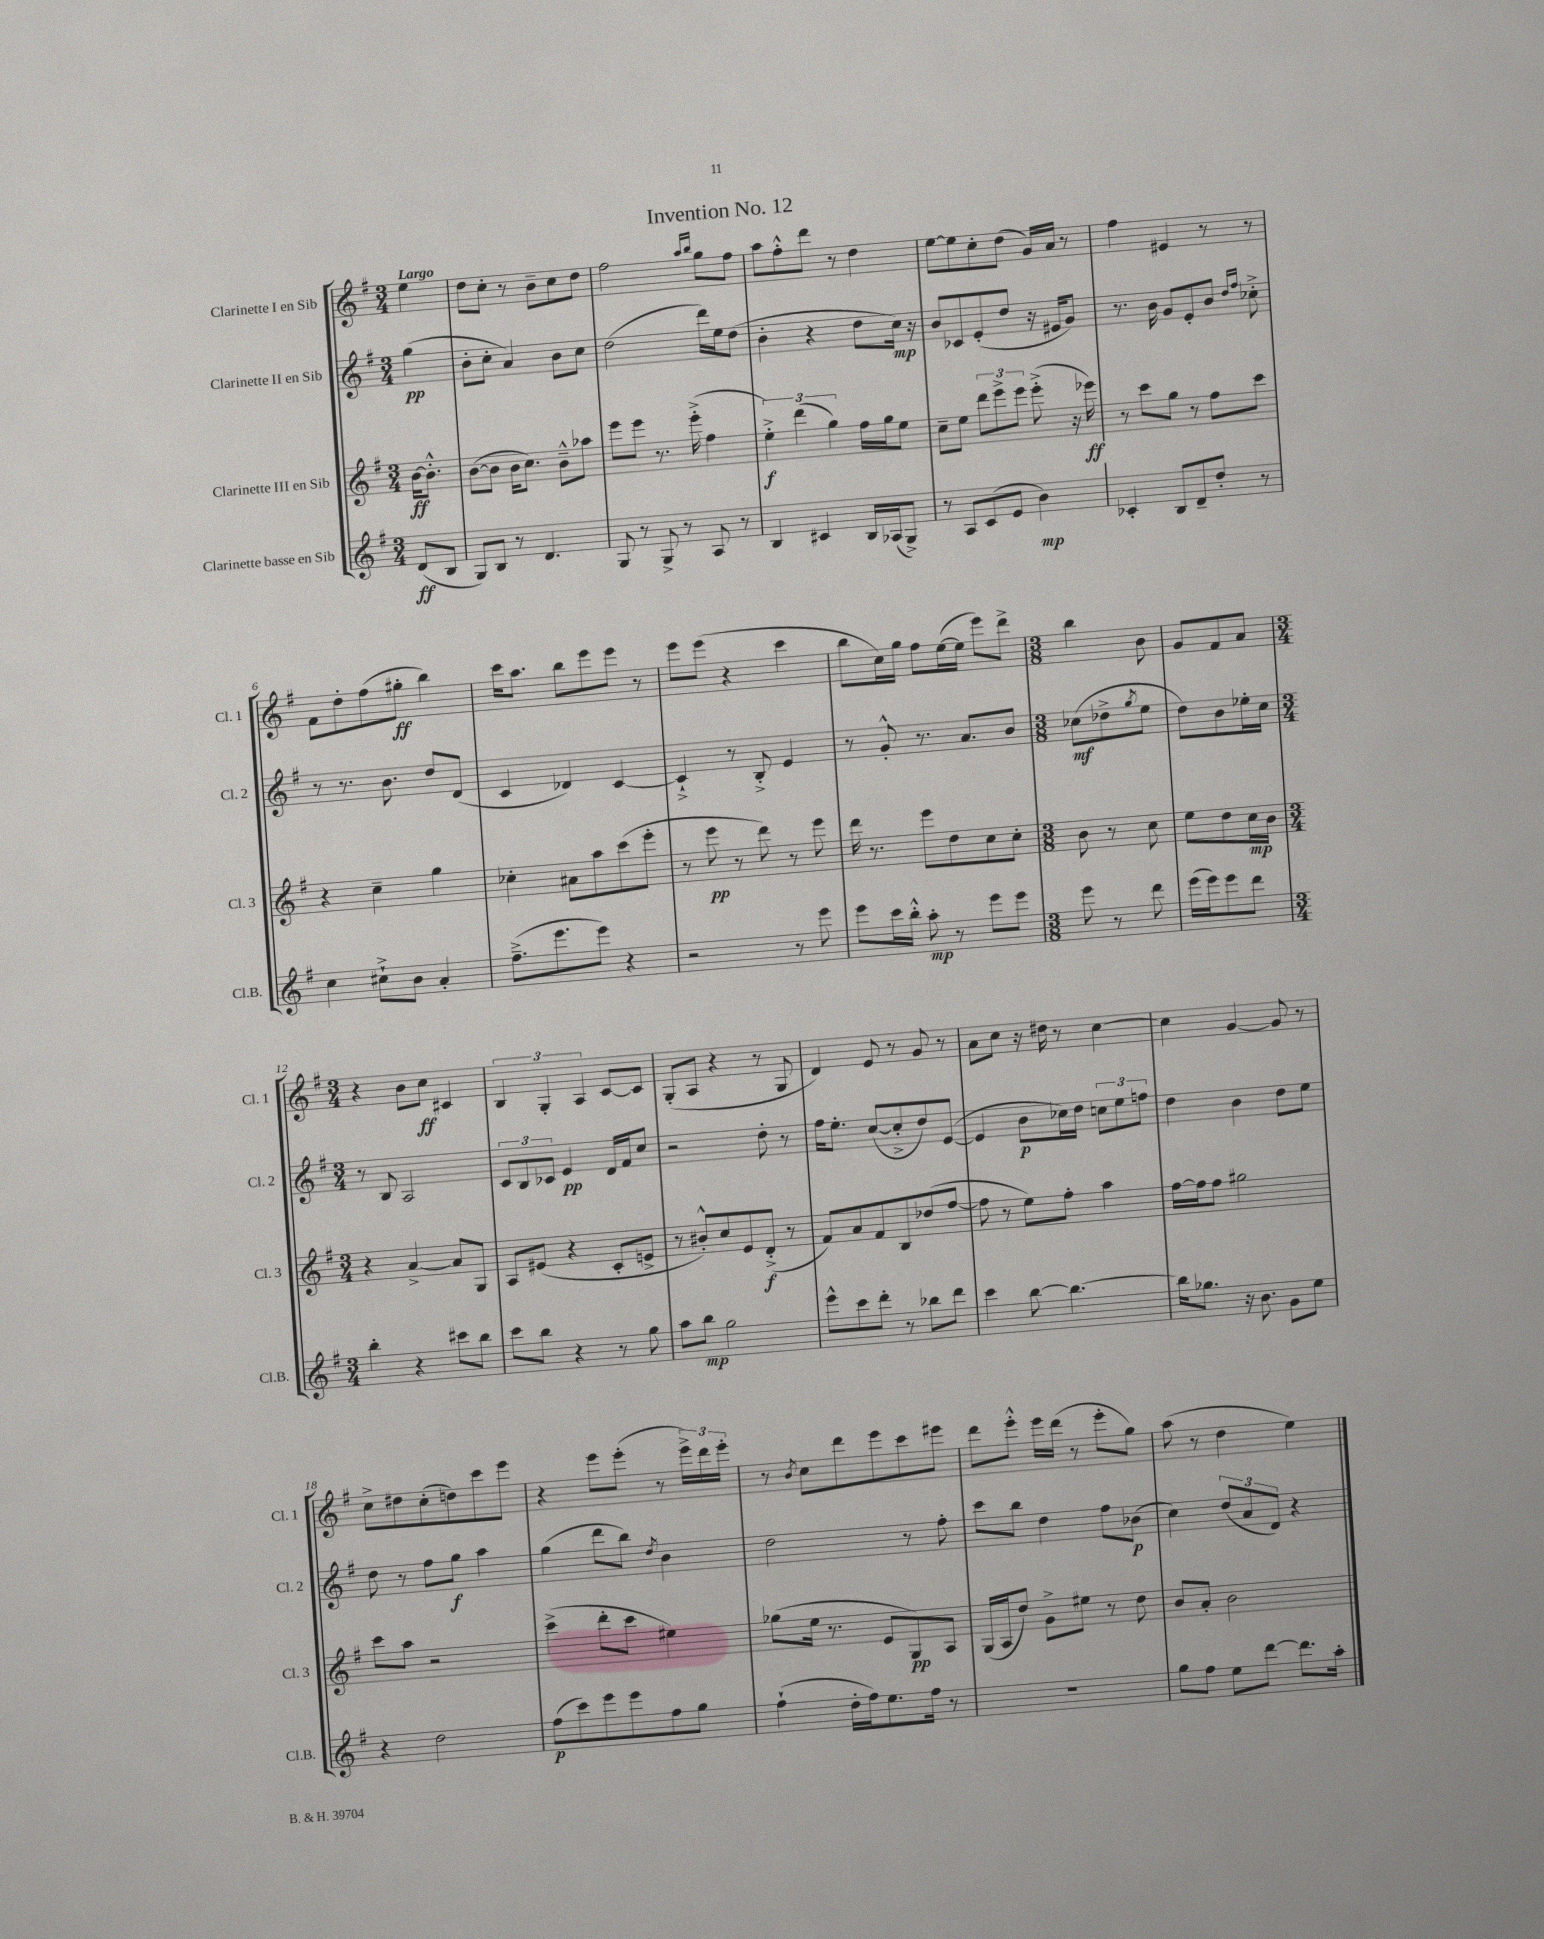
\header { title = "Invention No. 12" }
<<
\new StaffGroup <<
\new Staff = "s0" \with { instrumentName = "Clarinette I en Sib" shortInstrumentName = "Cl. 1" } {
    \clef treble \key g \major \numericTimeSignature \time 3/4 \partial 4 \tempo "Largo"
    e''4 |
    d''8 c''8-. r8 b'8-- c''8 d''8 |
    fis''2 \grace { a''16 b''16 } g''8 fis''8 |
    a''8 fis''8-.-^ d'''8 r8 d''4 |
    e''8~ e''8 c''8-. d''8( g'16) a'16 r8 |
    fis''4 eis'4 r8 r8 |
    fis'8 d''8-. fis''8( gis''8-.\ff b''4) |
    c'''16 a''8. b''8 e'''8 e'''8 r8 |
    e'''8 e'''8( r4 c'''4 |
    b''8 c''16) g''16 fis''8 e''16~( e''16 e'''8) d'''8-> |
    \numericTimeSignature \time 3/8 b''4 b'8 |
    g'8 fis'8 a'8 |
    \numericTimeSignature \time 3/4 r4 b'8 c''8\ff cis'4 |
    \tuplet 3/2 { b4 g4-. a4 } c'8~ c'8 |
    g8-.( a8 r4 r8 g8 |
    d'4) e'8 r8 g'8 r8 |
    a'8 c''8 r16 dis''16 r8 c''4~ |
    c''4 g'4~ g'8 r8 |
    c''8-> dis''8 c''8-.( d''8) c'''8 e'''8 |
    r4 e'''8 e'''8-.( r8 \tuplet 3/2 { e'''16->) d'''16 e'''16-. } |
    r8 \acciaccatura { b'8 } c''8 d'''8 e'''8 c'''8 eis'''8 |
    d'''8 e'''8-.-^ e'''16 d'''16( r8 e'''8-. g''8) |
    a''8( r8 d''4 e''4) \bar "|." |
}
\new Staff = "s1" \with { instrumentName = "Clarinette II en Sib" shortInstrumentName = "Cl. 2" } {
    \clef treble \key g \major \numericTimeSignature \time 3/4 \partial 4
    g''4\pp( |
    b'8-. c''8-. a'4) b'8 c''8 |
    d''2( d'''16) e''16 d''8( |
    b'4-. r4 d''8 c''16\mp) r16 |
    b'8 ces'8 e'8-.( d''8 r16 eis'16 g'8) |
    r8. b'16 g'8 e'8-. b'8 \grace { d''16 fis''16 } ces''8-.-> |
    r8 r8. b'8. d''8 d'8( |
    c'4 des'4) c'4~ |
    c'4-!-> r8 b8-.-> e'4 |
    r8 g'8-.-^ r8. a'8. b'8 |
    \numericTimeSignature \time 3/8 ces''8\mf( des''8-> \acciaccatura { g''8 } e''8 |
    d''8) b'8 ees''16-. c''16 |
    \numericTimeSignature \time 3/4 r8 b8 a2 |
    \tuplet 3/2 { c'8 b8 ces'8 } e'4\pp d'16 fis'16 c''8 |
    r2 d''8-. r8 |
    fis''16 e''8.-. c''8~( c''8-.-> d''8) e'8~( |
    e'4 b'8\p ces''16) d''16 \tuplet 3/2 { c''8 e''8 f''8 } |
    d''4 b'4 d''8 e''8 |
    d''8 r8 fis''8 g''8\f a''4 |
    g''4( d'''8 b''8) \acciaccatura { d''8 } b'4 |
    d''2 r8 fis''8-. |
    c'''8 b''8 d''4 fis''8 bes'8\p( |
    c''4) \tuplet 3/2 { d''8( a'8 d'8) } r4 \bar "|." |
}
\new Staff = "s2" \with { instrumentName = "Clarinette III en Sib" shortInstrumentName = "Cl. 3" } {
    \clef treble \key g \major \numericTimeSignature \time 3/4 \partial 4
    b'16~\ff b'8.-.-^ |
    b'8~( b'8 b'16 c''8.) b'8---^ aes''8 |
    e'''8 e'''8 r8. e'''16-.->( fis''4 |
    \tuplet 3/2 { e''4-.->\f) d'''4( g''4) } fis''16 g''16 e''8 |
    c''8-- e''8 \tuplet 3/2 { d'''8 e'''8-> e'''8 } e'''8-.->( r16 ees'''16\ff) |
    r8 c'''8 g''8 r8 fis''8 c'''8 |
    r4 c''4-- g''4 |
    ces''4-. ais'8 a''8 c'''8( e'''8-. |
    r8 e'''8\pp r8 d'''8) r8 e'''8 |
    d'''16 r8. e'''8 d''8 c''8 c''8-. |
    \numericTimeSignature \time 3/8 b'8 r8 c''8 |
    e''8 d''8 c''16\mp b'16 |
    \numericTimeSignature \time 3/4 r4 a'4~-> a'8 g8 |
    a8 eis'8( r4 c'8-. e'8-> |
    r8 bis'8-.-^) c''8 e'8 d'8-.->\f( r8 |
    fis'8) a'8 fis'8 b8 des''8( fis''8~ |
    fis''8 r8 e''8) fis''8-. a''4 |
    fis''16~ fis''16 fis''8 gis''2 |
    c'''8 a''8 r2 |
    c'''4->( d'''8-. c'''8 eis''4) |
    ges''8( e''16 r8. e'8 g8\pp) a8 |
    g16( a16 d''8) g'8-> eis''8 r8 d''8 |
    b'8 a'8-. b'2 \bar "|." |
}
\new Staff = "s3" \with { instrumentName = "Clarinette basse en Sib" shortInstrumentName = "Cl.B." } {
    \clef treble \key g \major \numericTimeSignature \time 3/4 \partial 4
    d'8\ff( b8 |
    g8) b8 r8 d'4. |
    g8 r8 g8-> r8 a8 r8 |
    b4 cis'4 b16 aes16( g8->) |
    r8 a8 c'8( e'8 b'4\mp) |
    ces'4-. b8 d'8-- d''8-. r8 |
    c''4 cis''8-!-> b'8 a'4-. |
    fis''8.--->( e'''8. e'''8) r4 |
    r2 r8 e'''8 |
    e'''8 c'''16 b''16-.-^ a''8-.\mp r8 e'''8 e'''8 |
    \numericTimeSignature \time 3/8 e'''8 r8 d'''8 |
    e'''16( e'''16) e'''8 d'''8 |
    \numericTimeSignature \time 3/4 b''4-. r4 cis'''8 b''8 |
    c'''8 b''8 r4 r8 g''8 |
    a''8 b''8\mp g''2 |
    e'''8-^ c'''8 d'''8-. r8 bes''8 d'''8 |
    c'''4 b''8~ b''4.~ |
    b''16 ges''8. r16 b'8. g'8 e''8 |
    r4 d''2 |
    fis''8\p( c'''8) e'''8 e'''8 fis''8 g''8 |
    fis''4-!( d''16-. fis''16) e''8. fis''16 r8 |
    R2. |
    g''8 fis''8 e''8 d'''8~ d'''8. a''16-. \bar "|." |
}
>>
>>
